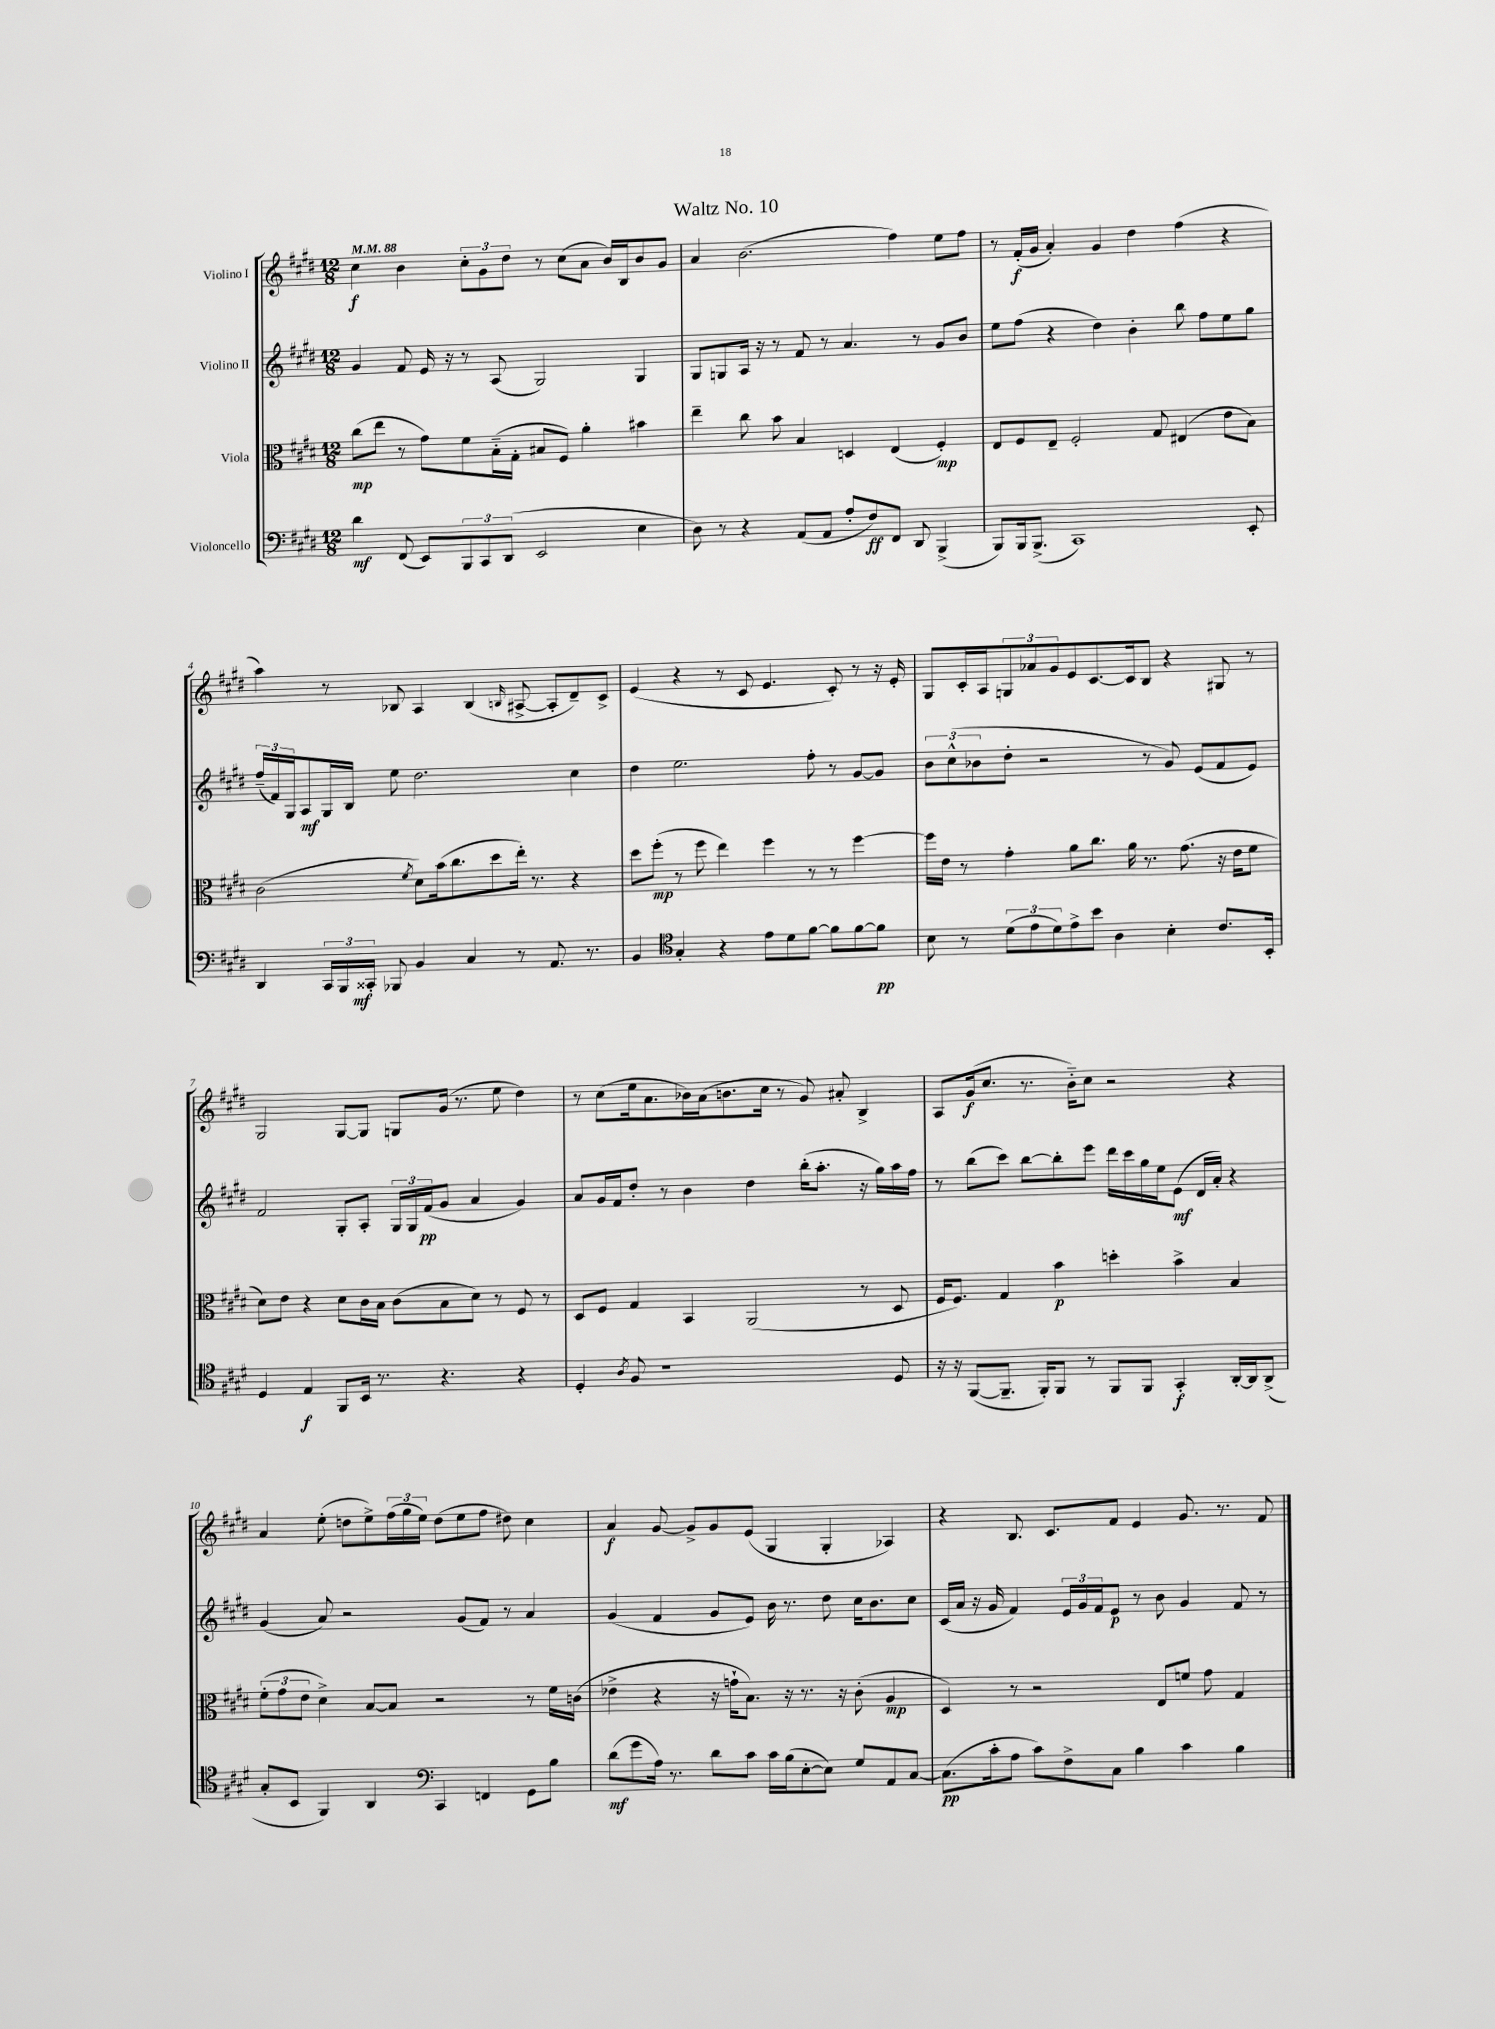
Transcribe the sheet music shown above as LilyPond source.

\header { title = "Waltz No. 10" }
<<
\new StaffGroup <<
\new Staff = "s0" \with { instrumentName = "Violino I" } {
    \clef treble \key e \major \numericTimeSignature \time 12/8 \tempo 4 = 88
    cis''4\f b'4 \tuplet 3/2 { cis''8-. gis'8 dis''8 } r8 cis''8( a'8 b'16) b16 b'8 gis'8 |
    a'4 b'2.( fis''4) e''8 fis''8 |
    r8 fis'16-.\f( gis'16 a'4-.) gis'4 dis''4 fis''4( r4 |
    a''4) r8 bes8 a4 bes4( \grace { b16 } ais8~-> ais8-. dis'8--) cis'8-> |
    e'4( r4 r8 cis'8 e'4. cis'8-.) r8 r16 e'16-. |
    gis8 cis'16-. a16 \tuplet 3/2 { g8 aes'8 gis'8 } e'8 cis'8.~ cis'16 b8 r4 gis8 r8 |
    gis2 gis8~ gis8 g8 gis'16( r8. e''8 dis''4) |
    r8 cis''8( e''16 a'8. bes'16) a'16( b'8. cis''16 r8 gis'8) ais'8-. b4-> |
    a8 gis'16\f( cis''8. r8. b'16-_) cis''8 r2 r4 |
    a'4 e''8-.( d''8 e''8->) \tuplet 3/2 { fis''16( gis''16 e''16) } d''8( e''8 fis''8 dis''8) cis''4 |
    a'4\f gis'8~ gis'8-> gis'8 e'8( gis4 gis4-. aes4) |
    r4 b8. cis'8. fis'8 e'4 gis'8. r8. fis'8 \bar "|." |
}
\new Staff = "s1" \with { instrumentName = "Violino II" } {
    \clef treble \key e \major \numericTimeSignature \time 12/8
    gis'4 fis'8 e'16 r16 r8 a8( gis2) gis4 |
    gis8 g8 a16 r16 r8 fis'8 r8 a'4. r8 gis'8 b'8 |
    e''8 fis''8( r4 dis''4) b'4-. b''8 fis''8 e''8 gis''8 |
    \tuplet 3/2 { fis''16--( fis'16) gis16 } a8\mf gis16 b16 e''8 dis''2. cis''4 |
    dis''4 e''2. fis''8-. r8 gis'8~ gis'8 |
    \tuplet 3/2 { b'8 cis''8-^( bes'8 } dis''8-. r2 r8 gis'8) e'8( fis'8 e'8) |
    fis'2 gis8-. a8-. \tuplet 3/2 { gis16 gis16 fis'16\pp( } gis'8 a'4 gis'4) |
    a'8 gis'16 fis'16 dis''8-. r8 b'4 dis''4 b''16-.( a''8.-. r16 gis''16) a''16 fis''16 |
    r8 b''8( cis'''8) b''8~ b''8-. e'''8 dis'''16 cis'''16 gis''16 e''16 e'8\mf( dis'16 a'16-.) r4 |
    gis'4( a'8) r2 gis'8( fis'8) r8 a'4 |
    gis'4( fis'4 gis'8 e'8) b'16 r8. dis''8 cis''16 b'8. cis''8 |
    cis'16( a'16 r16 gis'16 fis'4) \tuplet 3/2 { e'16 gis'16 fis'16 } e'8\p r8 b'8 gis'4 fis'8 r8 \bar "|." |
}
\new Staff = "s2" \with { instrumentName = "Viola" } {
    \clef alto \key e \major \numericTimeSignature \time 12/8
    cis''8\mp( e''8 r8 gis'8) fis'8 b16-_( gis16-. bis8 fis8) a'4-. bis'4 |
    e''4-- cis''8 b'8 b4 d4 e4( fis4-.\mp) |
    e8 fis8 e8-- fis2-. gis8 eis4( e'8 b8) |
    cis'2( \acciaccatura { fis'8 } dis'8) b'16( cis''8. dis''8 e''16-.) r8. r4 |
    dis''8 fis''8-.\mp( r8 fis''8 e''4) fis''4 r8 r8 fis''4~ |
    fis''16 e'16 r8 gis'4-. a'8 cis''8. a'16 r8. gis'8.( r16 e'16 fis'8 |
    dis'8) e'8 r4 dis'8 cis'16 b16 cis'8( b8 dis'8) r8 fis8 r8 |
    dis8 fis8 gis4 b,4 a,2( r8 dis8 |
    fis16 fis8.) gis4 b'4\p d''4-. b'4-> b4 |
    \tuplet 3/2 { fis'8-.( gis'8 e'8 } dis'4->) b8~ b8 r2 r8 fis'16 c'16( |
    ees'4-> r4 r16 g'16-! b8.) r16 r8. r16 cis'8-.( a4\mp |
    dis4) r8 r2 e8 f'8 gis'8 gis4 \bar "|." |
}
\new Staff = "s3" \with { instrumentName = "Violoncello" } {
    \clef bass \key e \major \numericTimeSignature \time 12/8
    dis'4\mf fis,8( e,8) \tuplet 3/2 { b,,8 cis,8 dis,8( } e,2 e4 |
    dis8) r8 r4 a,8( a,8 a8-. fis8\ff) fis,8 dis,8 b,,4->( |
    b,,8) b,,16 b,,8.->( cis,1) e,8-. |
    dis,4 \tuplet 3/2 { cis,16 b,,16 cisis,16-.\mf } bes,,8 b,4 cis4 r8 a,8. r8. |
    b,4 \clef tenor gis4-. r4 e'8 dis'8 fis'8~ fis'8 fis'8~ fis'8\pp |
    b8 r8 \tuplet 3/2 { dis'8( e'8 dis'8) } e'8-> b'8 a4 b4-. cis'8. b,16-. |
    dis4 e4\f fis,8 b,16 r8. r4. r4 |
    dis4-. \acciaccatura { a8 } fis8 r1 dis8 |
    r16 r16 fis,8~( fis,8.-- fis,16-.) fis,8 r8 fis,8 fis,8 gis,4-.\f a,16~-. a,16 a,8->( |
    gis8-. b,8 fis,4) a,4 \clef bass cis,4 f,4 gis,8 b8 |
    dis'8\mf( gis'8 a16) r8. dis'8 cis'8 cis'16 b16( e8~-. e8) gis8 a,8 cis8~ |
    cis8.\pp( cis'16-. a8 cis'8) fis8-> cis8 b4 cis'4 b4 \bar "|." |
}
>>
>>
